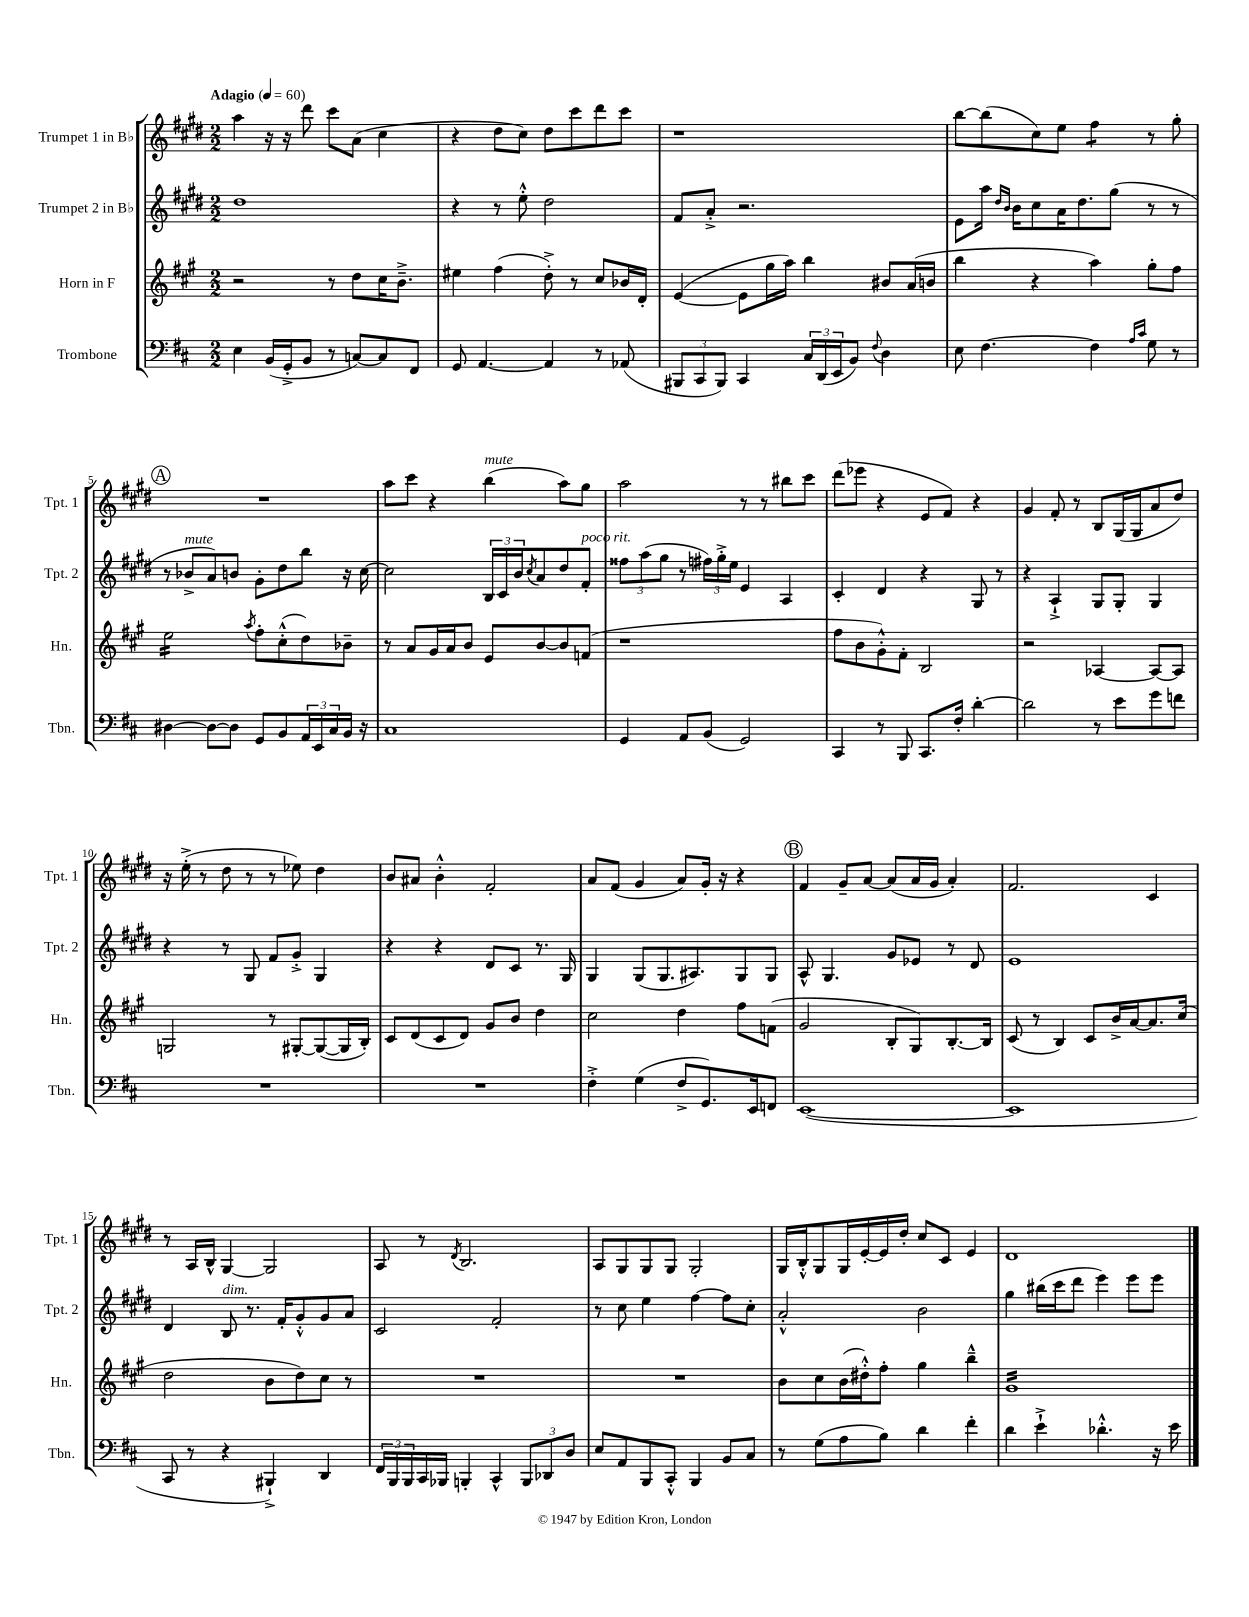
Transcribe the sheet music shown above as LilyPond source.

<<
\new StaffGroup <<
\new Staff = "s0" \with { instrumentName = "Trumpet 1 in Bb" shortInstrumentName = "Tpt. 1" } {
    \clef treble \key e \major \numericTimeSignature \time 2/2 \tempo "Adagio" 4 = 60
    a''4 r16 r16 dis'''8 cis'''8 a'8( cis''4 |
    r4 dis''8 cis''8) dis''8 cis'''8 dis'''8 cis'''8 |
    r1 |
    b''8~ b''8( cis''8) e''8 fis''4:8 r8 gis''8-. |
    \mark \markup { \circle "A" } R1 |
    a''8 cis'''8 r4 b''4^\markup { \italic "mute" }( a''8) gis''8 |
    a''2 r8 r8 bis''8 cis'''8 |
    dis'''8( ees'''8 r4 e'8 fis'8) r4 |
    gis'4 fis'8-. r8 b8 gis16( gis16 a'8 dis''8) |
    r16 e''16-.->( r8 dis''8 r8 r8 ees''8) dis''4 |
    b'8 ais'8 b'4-.-^ fis'2-. |
    a'8 fis'8( gis'4 a'8) gis'16-. r16 r4 |
    \mark \markup { \circle "B" } fis'4 gis'8-- a'8~ a'8( a'16 gis'16 a'4-.) |
    fis'2. cis'4 |
    r8 a16 b16-^ gis4~ gis2 |
    a8 r8 \acciaccatura { dis'8 } b2. |
    a8 gis8 gis8 gis8 gis2-. |
    gis16 b16-.-^ gis8 gis16 e'16~-. e'16 dis''16-. cis''8 cis'8 e'4 |
    dis'1 \bar "|." |
}
\new Staff = "s1" \with { instrumentName = "Trumpet 2 in Bb" shortInstrumentName = "Tpt. 2" } {
    \clef treble \key e \major \numericTimeSignature \time 2/2
    dis''1 |
    r4 r8 e''8-.-^ dis''2 |
    fis'8 a'8-.-> r2. |
    e'8 a''16 \grace { dis''16 b'16 } b'16 cis''8 a'16 dis''8. gis''8( r8 r8 |
    \mark \markup { \circle "A" } r8 bes'8->^\markup { \italic "mute" } a'8) b'8 gis'8-. dis''8 b''8 r16 cis''16~ |
    cis''2 \tuplet 3/2 { b16 cis'16 b'16 } \acciaccatura { cis''8 } a'8 dis''8 fis'8-.^\markup { \italic "poco rit." } |
    \tuplet 3/2 { fisis''8 a''8( gis''8 } r8 \tuplet 3/2 { fis''16) gis''16-.-> e''16 } e'4 a4 |
    cis'4-. dis'4 r4 gis8 r8 |
    r4 a4-!-> gis8 gis8-. gis4 |
    r4 r8 gis8 fis'8 gis'8-.-> gis4 |
    r4 r4 dis'8 cis'8 r8. gis16 |
    gis4 gis8( gis8. ais8.) gis8 gis8 |
    \mark \markup { \circle "B" } a8-^ gis4. gis'8 ees'8 r8 dis'8 |
    e'1 |
    dis'4 b8^\markup { \italic "dim." } r8. fis'16-. gis'8-.-^ gis'8 a'8 |
    cis'2 fis'2-. |
    r8 cis''8 e''4 fis''4~ fis''8 cis''8-. |
    a'2-.-^ b'2 |
    gis''4 bis''16( cis'''16 dis'''8 e'''4) e'''8 e'''8 \bar "|." |
}
\new Staff = "s2" \with { instrumentName = "Horn in F" shortInstrumentName = "Hn." } {
    \clef treble \key a \major \numericTimeSignature \time 2/2
    r2 r8 d''8 cis''16 b'8.---> |
    eis''4 fis''4( d''8-.->) r8 cis''8 bes'16 d'16-. |
    e'4~( e'8 gis''16 a''16) b''4 bis'8 a'16( b'16 |
    b''4 r4 a''4) gis''8-. fis''8 |
    \mark \markup { \circle "A" } e''2:16 \acciaccatura { a''8 } fis''8-. cis''8-.-^( d''8) bes'8-- |
    r8 a'8 gis'16 a'16 b'8 e'8 b'8~ b'8 f'8( |
    r1 |
    fis''8 b'8 gis'8-.-^) fis'8-. b2 |
    r2 aes4~ aes8~ aes8 |
    g2 r8 gis8~-. gis8~( gis16 b16-.) |
    cis'8 d'8( cis'8 d'8) gis'8 b'8 d''4 |
    cis''2 d''4 fis''8 f'8( |
    \mark \markup { \circle "B" } gis'2 b8-. gis8) b8.~-. b16 |
    cis'8( r8 b4) cis'8 b'16-> a'16~ a'8. cis''16( |
    d''2 b'8 d''8) cis''8 r8 |
    R1 |
    R1 |
    b'8 cis''8 b'16( dis''16-.-^) fis''8-. gis''4 b''4---^ |
    gis'1:16 \bar "|." |
}
\new Staff = "s3" \with { instrumentName = "Trombone" shortInstrumentName = "Tbn." } {
    \clef bass \key d \major \numericTimeSignature \time 2/2
    e4 b,16( g,16-.-> b,8 r8 c8~) c8 fis,8 |
    g,8 a,4.~ a,4 r8 aes,8( |
    \tuplet 3/2 { bis,,8 cis,8 bis,,8) } cis,4 \tuplet 3/2 { cis16 d,16( e,16 } b,8) \appoggiatura { fis8 } d4 |
    e8 fis4.~ fis4 \grace { a16 cis'16 } g8 r8 |
    \mark \markup { \circle "A" } dis4~ dis8~ dis8 g,8 b,8 \tuplet 3/2 { a,16 e,16 cis16 } b,16 r16 |
    cis1 |
    g,4 a,8 b,8( g,2) |
    cis,4 r8 b,,8 cis,8. fis16-. d'4~-. |
    d'2 r8 e'8 g'8 f'8 |
    R1 |
    R1 |
    fis4-.-> g4( fis8-> g,8.) e,16 f,8 |
    \mark \markup { \circle "B" } e,1~( |
    e,1 |
    cis,8 r8 r4 bis,,4-!->) d,4 |
    \tuplet 3/2 { fis,16 b,,16 b,,16 } cis,16 bes,,16 b,,4-. cis,4-^ \tuplet 3/2 { b,,8 des,8 d8 } |
    e8 a,8 b,,8 cis,8-.-^ b,,4 b,8 cis8 |
    r8 g8( a8 b8) d'4 fis'4-. |
    d'4 e'4-!-> des'4.-.-^ r16 e'16 \bar "|." |
}
>>
>>
